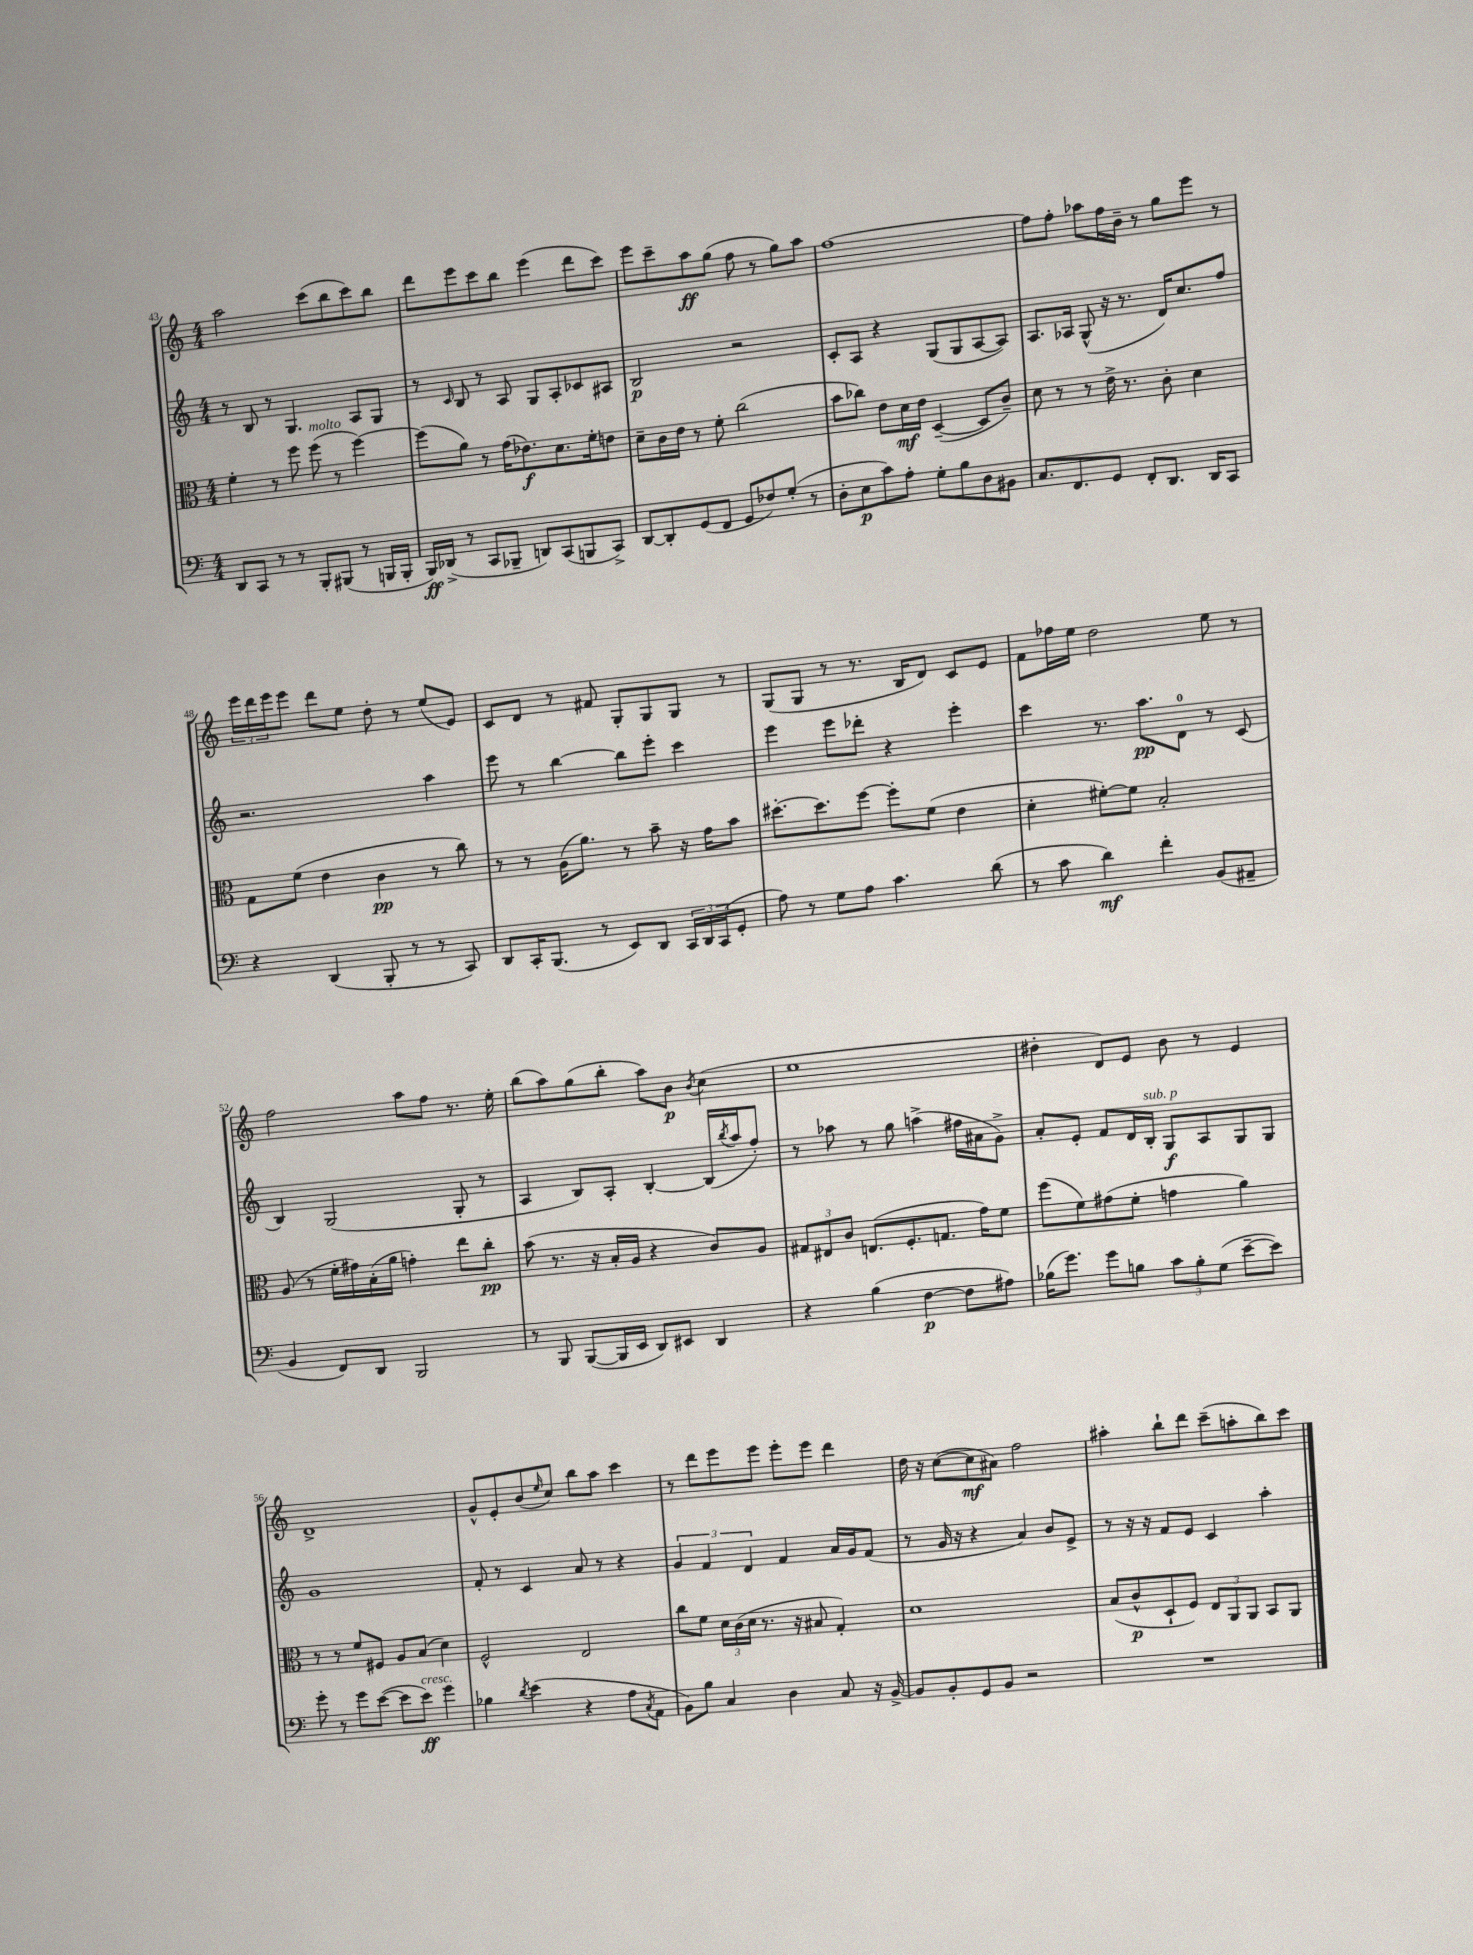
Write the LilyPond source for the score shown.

<<
\new StaffGroup <<
\new Staff = "s0" {
    \clef treble \key c \major \numericTimeSignature \time 4/4
    a''2 c'''8( b''8 c'''8) b''8 |
    d'''8 e'''8 c'''8 b''8 e'''4( d'''8 c'''8) |
    e'''8 c'''8-- a''8\ff g''8( f''8 r8 g''8) a''8 |
    f''1~ |
    f''8 f''8-. aes''8 f''16 b'16-- r8 g''8 e'''8 r8 |
    \tuplet 3/2 { e'''16 d'''16 e'''16 } e'''8 d'''8 e''8 d''8-. r8 e''8( e'8) |
    c'8 d'8 r8 fis'8 g8-. g8 g8 r8 |
    g8( g8 r8 r8. b16 d'8) c'8 e'8 |
    f'8 fes''16 e''16 d''2 e''8 r8 |
    f''2 a''8 f''8 r8. e''16-. |
    b''8( a''8) g''8( b''8-. a''8) b'8\p \acciaccatura { b'8 } c''4( |
    e''1 |
    dis''4-. d'8) e'8 b'8 r8 e'4 |
    d'1-> |
    g'8-^ e'8-. b'8( \grace { e''16 } c''8) b''8 a''8 c'''4 |
    r8 d'''8 e'''8 e'''8 e'''8-. e'''8 d'''4 |
    d''16 r16 c''8~( c''8\mf ais'8) f''2 |
    ais''4-. b''8-! d'''8 c'''8--( a''8-. b''8) c'''8 \bar "|." |
}
\new Staff = "s1" {
    \clef treble \key c \major \numericTimeSignature \time 4/4
    r8 b8 r8 g4. a8 g8 |
    r8 \grace { c'16 } b8 r8 a8 g8 a8-. ces'8 ais8 |
    b2\p r2 |
    c'8-. a8 r4 g8( g8 a8~ a8) |
    a8. aes16 g8-^( r16 r8. d'16) c''8. f''8 |
    r2. a''4 |
    e'''8 r8 b''4~ b''8 e'''8-. c'''4 |
    e'''4 e'''8 des'''8-. r4 e'''4-. |
    c'''4 r8. a''8.\pp d'8-0 r8 c'8( |
    b4) g2( g8-. r8 |
    a4 b8) a8-. b4~-. b16( \acciaccatura { b''8 } a''16 f''8-.) |
    r8 aes''8 r8 g''8 a''4->( fis''16 ais'16 g'8->) |
    a'8-. e'8-. f'8 d'16 b16-.^\markup { \italic "sub. p" } g8\f a8 g8 g8 |
    g'1 |
    f'8-. r8 c'4 a'8 r8 r4 |
    \tuplet 3/2 { g'4 f'4 d'4 } f'4 a'16 g'16 f'8( |
    r8 g'16 r16 r4 a'4) b'8 e'8-> |
    r8 r16 r16 f'8 e'8 c'4 a''4-. \bar "|." |
}
\new Staff = "s2" {
    \clef alto \key c \major \numericTimeSignature \time 4/4
    f'4-. r8 f''8 f''8^\markup { \italic "molto" }( r8 f''4~) |
    f''8( a'8) r8 g'16( ees'8.\f) d'8. f'16-. e'8 |
    d'8-- c'16 e'16 r8 f'8-. c''2( |
    b'8 ces''8) e'8 d'16\mf e'16 d4~--( d8 c'8--) |
    d'8 r8 r8 e'16-> r8. c'8-. d'4 |
    g8 f'8( e'4 c'4\pp r8 c''8) |
    r8 r8 a16( a'8.) r8 b'8-- r16 g'16 b'8 |
    dis''8.~-. dis''8. f''8~ f''8-. f'8( e'4 |
    d'4-. fis'8~-.) fis'8 b2-. |
    a8( r8 f'16-. gis'16) b16-.( a'16 g'4-.) e''8 c''8-.\pp |
    b'8( r8. r16 b16-. a16 r4 c'8) a8 |
    \tuplet 3/2 { gis8 eis8 c'8 } e8.( f8.-. g8. g'16) f'8 |
    f''8( f'8) gis'8( f'8-. g'4 a'4) |
    r8 r8 f'8 fis8 a8 b8( d'4) |
    f2-^ e2 |
    c''8 f'8 \tuplet 3/2 { d'16 c'16( d'16 } r8. r16 bis8 g4-.) |
    d'1 |
    b8( c'8-^\p d8-! f8) \tuplet 3/2 { e8 a,8 a,8 } b,8 a,8 \bar "|." |
}
\new Staff = "s3" {
    \clef bass \key c \major \numericTimeSignature \time 4/4
    d,8 c,8 r8 r8 b,,8-. bis,,8( r8 b,,16 b,,16-. |
    b,,16\ff) des,16->( r8 c,8 bes,,8-- d,8) c,8( b,,8 c,8->) |
    d,8~ d,8-. g,8( f,8 g,8 fes8) g8-.( r8 |
    d8-. e8\p c'8) a8-. g8-. b8 d8 bis,8 |
    c8. f,8. g,8 f,8-. d,8. d,16 c,8 |
    r4 d,4( b,,8-. r8 r8 c,8) |
    d,8 c,16-. b,,8.( r8 e,8) d,8 \tuplet 3/2 { c,16 d,16 c,16( } g,8-. |
    a8) r8 g8 a8 c'4. d'8( |
    r8 c'8 d'4\mf) f'4-. b,8( ais,8-- |
    b,4 f,8) d,8 b,,2 |
    r8 b,,8 b,,8~( b,,16 e,16 d,8) eis,8 d,4 |
    r4 b4( f4~\p f8 ais8) |
    bes16( g'8.) g'8 b8 \tuplet 3/2 { c'8 b8-. g8( } e'8~-- e'8) |
    g'8-. r8 g'8 e'8~( e'8 e'8\ff^\markup { \italic "cresc." }) g'4 |
    bes4 \acciaccatura { d'8 } e'4( r4 a8 \acciaccatura { c8 } a,8 |
    b,8) b8 c4 d4 c8 r16 b,16~-> |
    b,8 b,8-. g,8 b,8 r2 |
    R1 \bar "|." |
}
>>
>>
\layout { \context { \Score currentBarNumber = #43 } }
